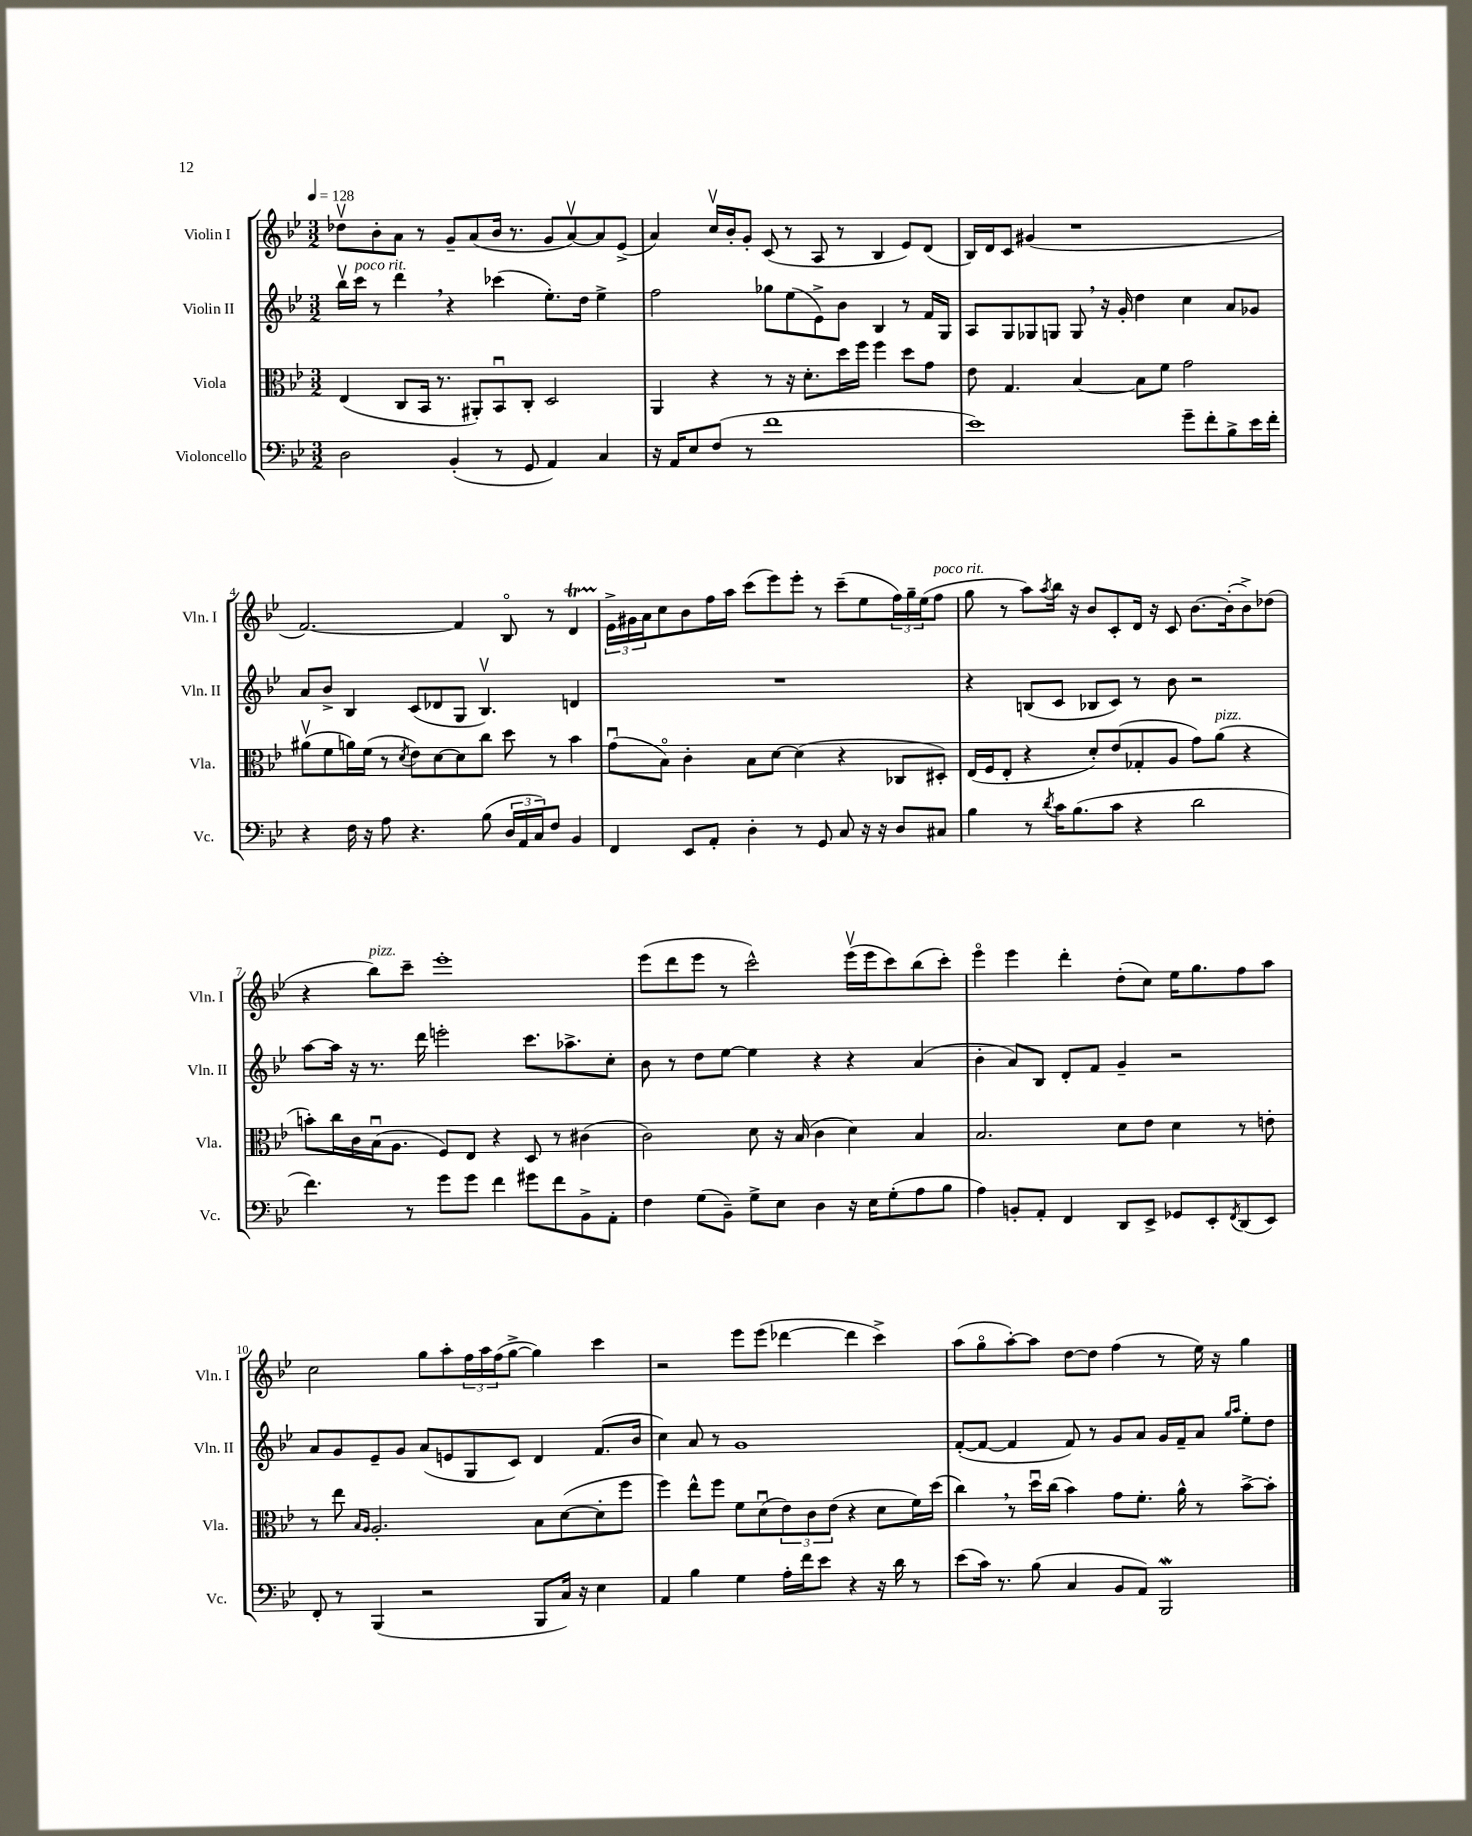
<<
\new StaffGroup <<
\new Staff = "s0" \with { instrumentName = "Violin I" shortInstrumentName = "Vln. I" } {
    \clef treble \key bes \major \numericTimeSignature \time 3/2 \tempo 4 = 128
    des''8\upbow bes'8-. a'8 r8 g'8-- a'8( bes'16 r8. g'8 a'8~\upbow) a'8 ees'8->( |
    a'4) c''16\upbow bes'16-. g'8-. c'8( r8 a8 r8 bes4 ees'8) d'8( |
    bes16) d'16 c'8 gis'4( r1 |
    f'2.~) f'4 bes8\flageolet r8 d'4\startTrillSpan |
    \tuplet 3/2 { ees'16->\stopTrillSpan gis'16 a'16 } c''8 bes'8 f''16 a''16 c'''8( ees'''8) ees'''8-. r8 c'''8--( ees''8 \tuplet 3/2 { f''16) g''16-- ees''16( } f''8^\markup { \italic "poco rit." } |
    g''8 r8 a''8) \acciaccatura { a''8 } bes''16 r16 bes'8 c'8-. d'16 r16 c'8 bes'8.~ bes'16-.( bes'8->) des''8( |
    r4 bes''8^\markup { \italic "pizz." }) c'''8-- ees'''1-. |
    ees'''8( d'''8 ees'''8 r8 c'''2-^) ees'''16\upbow( ees'''16 c'''8) bes''8( c'''8-.) |
    ees'''4\flageolet ees'''4 d'''4-. d''8-.( c''8) ees''16 g''8. f''8 a''8 |
    c''2 g''8 a''8-. \tuplet 3/2 { f''16 a''16 f''16( } g''8~-> g''4) c'''4 |
    r2 ees'''8 ees'''8( des'''4~ des'''4 c'''4->) |
    a''8( g''8\flageolet a''8~-.) a''8 d''8~ d''8 f''4( r8 ees''16) r16 g''4 \bar "|." |
}
\new Staff = "s1" \with { instrumentName = "Violin II" shortInstrumentName = "Vln. II" } {
    \clef treble \key bes \major \numericTimeSignature \time 3/2
    bes''16\upbow c'''16^\markup { \italic "poco rit." } r8 d'''4 \breathe r4 ces'''4( ees''8.-.) d''16 ees''4-> |
    f''2 ges''8 ees''8( ees'8->) bes'8 bes4 r8 f'16 g16 |
    a8 g8 ges8 g8 g8 \breathe r16 g'16-. d''4 c''4 a'8 ges'8 |
    a'8 bes'8-> bes4 c'8( des'8 g8 bes4.\upbow) d'4 |
    R1. |
    r4 b8( c'8 bes8 c'8) r8 bes'8 r2 |
    a''8~ a''16 r16 r8. d'''16 e'''2-. c'''8. aes''8.-> c''8-. |
    bes'8 r8 d''8 ees''8~ ees''4 r4 r4 a'4( |
    bes'4-. a'8) bes8 d'8-. f'8 g'4-- r2 |
    a'8 g'8 ees'8-- g'8 a'8( e'8 g8 c'8) d'4 f'8.( bes'16 |
    c''4) a'8 r8 g'1 |
    f'8~-.( f'8~ f'4 f'8) r8 g'8 a'8 g'16 f'16-- a'8 \grace { g''16 a''16 } ees''8-. d''8 \bar "|." |
}
\new Staff = "s2" \with { instrumentName = "Viola" shortInstrumentName = "Vla." } {
    \clef alto \key bes \major \numericTimeSignature \time 3/2
    ees4( c8 bes,16 r8. ais,8-.) bes,8\downbow c8-. d2 |
    a,4 r4 r8 r16 d'8.-. d''16 f''16 f''4 d''8 g'8 |
    ees'8 g4. bes4~ bes8 f'8 g'2 |
    ais'8\upbow( f'8 a'16) f'16( r8 \acciaccatura { d'8 } ees'8) d'8~ d'8 c''8 d''8 r8 bes'4 |
    g'8\downbow( bes8\flageolet) c'4-. bes8 d'8~ d'4( r4 ces8 dis8-.) |
    ees16( f16 ees8-. r4 d'8-.) ees'8( ges8-. a8 g'8) a'8^\markup { \italic "pizz." }( r4 |
    b'8-.) c''16 c'16 bes16\downbow( a8. f8) ees8 r4 d8 r8 cis'4( |
    c'2) d'8 r16 bes16( c'4 d'4) bes4 |
    bes2. d'8 ees'8 d'4 r8 e'8-. |
    r8 ees''8 \grace { bes16 a16 } a2.-. bes8 d'8~( d'8-. f''8 |
    f''4) ees''8-^ f''8 f'8 d'8\downbow( \tuplet 3/2 { ees'8) c'8 ees'8( } r4 d'8 f'16) d''16( |
    c''4) \breathe r8 d''16\downbow c''16( bes'4) g'8 f'8.-. a'16-^ r8 bes'8~-> bes'8-. \bar "|." |
}
\new Staff = "s3" \with { instrumentName = "Violoncello" shortInstrumentName = "Vc." } {
    \clef bass \key bes \major \numericTimeSignature \time 3/2
    d2 bes,4-.( r8 g,8 a,4) c4 |
    r16 a,16 ees8 f8( r8 f'1 |
    ees'1) g'8-- f'8-. bes8-> ees'16 f'16-. |
    r4 f16 r16 a8 r4. bes8( \tuplet 3/2 { d16 a,16 c16) } f8 bes,4 |
    f,4 ees,8 a,8-. d4-. r8 g,8 c8 r16 r16 d8 cis8 |
    bes4 r8 \acciaccatura { d'8 } c'16 bes8.( c'8 r4 d'2 |
    f'4.) r8 g'8 g'8 f'4 gis'8 f'8 bes,8-> a,8-. |
    f4 g8( bes,8--) g8-> ees8 d4 r16 ees16 g8-.( a8 bes8 |
    a4) b,8-. a,8-. f,4 d,8 ees,8-> ges,8 ees,8-. \acciaccatura { f,8 } d,8( ees,8) |
    f,8-. r8 bes,,4( r2 bes,,8 c16) r16 ees4 |
    a,4 bes4 g4 a16-. f'16 ees'8 r4 r16 d'16 r8 |
    ees'8( c'16) r8. bes8( c4 bes,8 a,8) bes,,2\mordent \bar "|." |
}
>>
>>
